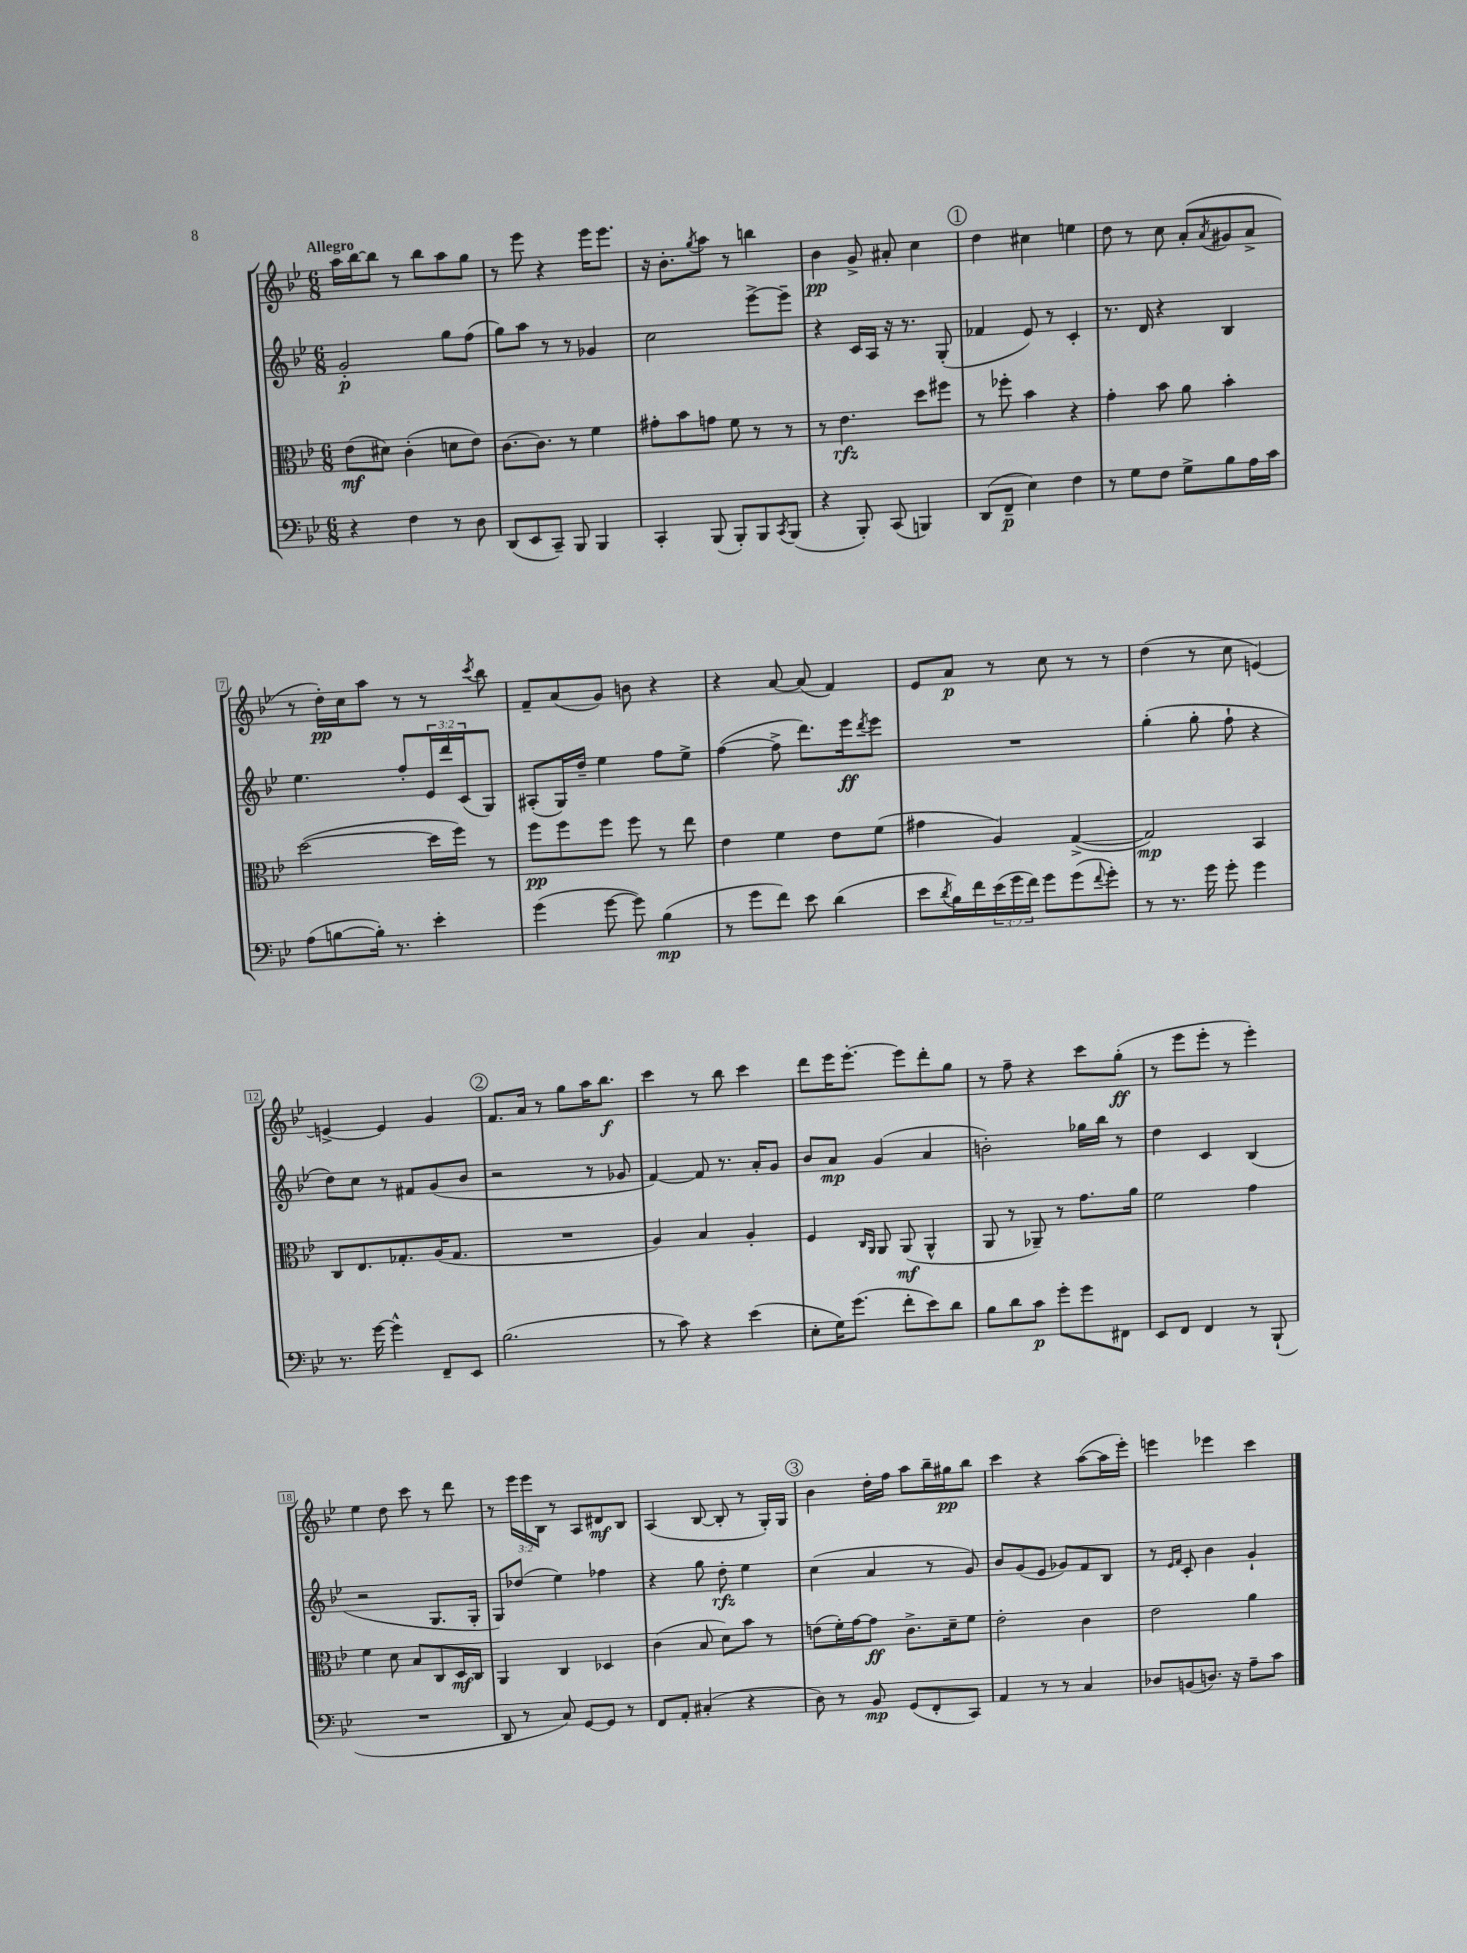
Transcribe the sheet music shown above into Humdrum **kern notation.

**kern	**kern	**kern	**kern
*staff4	*staff3	*staff2	*staff1
*clefF4	*clefC3	*clefG2	*clefG2
*k[b-e-]	*k[b-e-]	*k[b-e-]	*k[b-e-]
*M6/8	*M6/8	*M6/8	*M6/8
4r	(8e-\L	2g'/	16aa\LL
.	.	.	[16bb-\J
.	8d#\J)	.	8bb-\]J
4F\	(4c'\	.	8r
.	.	.	8bb-\L
8r	8d\L	8gg\L	8aa\
8D\	8e-\J)	(8ff\J	8gg\J
=	=	=	=
(8DD/L	[8.c\L	8gg\L)	8r
8EE-/	.	8aa\J	8eee-\
.	8.c\]J	.	.
8CC~/J)	.	8r	4r
8BBB-/	8r	8r	.
4BBB-/	4f\	4g-/	16eee-\LK
.	.	.	8.eee-\J
=	=	=	=
4CC'/	8g#'\L	2cc\	16r
.	.	.	8.b-'\L
.	8b-\	.	.
.	.	.	8qgg/
(8BBB-/	8g\J	.	8aa\J
8BBB-'/L)	8f\	.	8r
8BBB-/	8r	[8eee-^\L	4bb\
8qCC/	.	.	.
(8BBB-/J	8r	8eee-~\]J	.
=	=	=	=
4r	8r	4r	4b-\
.	4.e-\	.	.
8BBB-'/)	.	16c/LL	8g^/
.	.	16A/JJ	.
(8CC/	.	16r	8a#'/
.	.	8.r	.
4BBB/)	8dd\L	.	4cc\
.	8ff#\J	(8G'/	.
=	=	=	=
(8DD/L	8r	4f-/	4dd\
8FF~/J	8ff-'\	.	.
4E-\)	4b-\	8e-/)	4cc#\
.	.	8r	.
4F\	4r	4c'/	4ee\
=	=	=	=
8r	4g'\	8.r	8dd\
8G\L	.	.	8r
.	.	16d/	.
8F\J	8b-\	4r	8cc\
8G^\L	8a\	.	(8a'/L
.	.	.	8qa/
8B-\	4b-'\	4B-/	8g#/
16A\L	.	.	8a^/J
16c\JJ	.	.	.
=	=	=	=
(8A\L	([2dd\	4.ee-\	8r
[8B\	.	.	16dd'\LL)
.	.	.	16cc\J
16B'\]Jk)	.	.	8aa\J
8.r	.	.	.
.	.	8ff'/L	8r
4e-'\	16dd\]LL	24e-/L	8r
.	.	24ddd/	.
.	16ff\JJ)	.	.
.	.	(24c/J	.
.	.	.	8qccc/
.	8r	8G/J)	8bb-\
=	=	=	=
(4g\	8ff\L	(8A#'/L	8f~/L
.	8ff\	16G/L)	(8a/
.	.	16dd~/JJ	.
[8g\	8ff\J	4ee-\	8g/J)
8g\])	8ff\	.	8b\
(4B-\	8r	8ff\L	4r
.	8ee-\	8ee-^\J	.
=	=	=	=
8r	4e-\	([4ff\	4r
8g\L	.	.	.
8f\J)	4f\	8ff^\]	[8a/
8e-\	.	8.ddd\L)	(8a/]
(4d\	8e-\L	.	4f/)
.	.	16eee-\k	.
.	.	8qddd/	.
.	(8f\J	8eee-\J	.
=	=	=	=
8e-\L	4g#\	2.r	8e-/L
8qd/	.	.	.
16B-\L)	.	.	8a/J
16f\	.	.	.
(24e-\	4A/)	.	8r
24g\	.	.	.
24f\JJ)	.	.	.
8g\L	.	.	8cc\
(8g\	([4G^/	.	8r
8qqf/	.	.	.
8g'\J)	.	.	8r
=	=	=	=
8r	2G/])	(4gg'\	(4dd\
8.r	.	.	.
.	.	8gg'\	8r
16g\	.	.	.
8g'\	.	8ff`\	8cc\
4g\	4BB-/	4r	[4e/)
=	=	=	=
8.r	8C/L	8dd\L)	4e^/_
.	8.E-/	8cc\J	.
[16g\	.	.	.
4g^^\]	.	8r	4e/]
.	8.G-'/	.	.
.	.	8f#/L	.
8FF~/L	(16A/K	(8g/	4g/
.	8.G-/J	.	.
8EE-/J	.	8b-/J	.
=	=	=	=
(2.B-\	2.r	2r	8.f/L
.	.	.	16a/Jk
.	.	.	8r
.	.	.	8gg\L
.	.	8r	16aa\K
.	.	.	8.bb-\J
.	.	8g-/	.
=	=	=	=
8r	4A/)	[4f/)	4ccc\
8c\)	.	.	.
4r	4B-/	8f/]	8r
.	.	8.r	8bb-\
(4e-\	4A'/	.	4ccc\
.	.	16a'/LK	.
.	.	8g/J	.
=	=	=	=
8E-'\L	4F/	8b-/L	8ddd\L
16G\K)	.	8a/J	16eee-\K
(8.g\J	.	.	[8.eee-'\J
.	16qqC/LL	.	.
.	16qqAA/JJ	.	.
.	8AA/	(4g/	.
8f'\L	(8AA/	.	8eee-\]L
8e-\)	4AA^^/	4a/	8ddd'\
8d\J	.	.	8gg\J
=	=	=	=
8B-\L	8AA/	2b'\)	8r
8d\	8r	.	8ff~\
8c\J	8AA-~/)	.	4r
8g'\L	8r	.	.
8g\	8.g\L	16gg-\LL	8ccc\L
.	.	16bb-\JJ	.
8FF#\J	.	8r	(8gg'\J
.	16a\Jk	.	.
=	=	=	=
8EE-/L	2f\	4dd\	8r
8FF/J	.	.	8eee-\L
4FF/	.	4c/	8eee-'\J
.	.	.	8r
8r	4g\	(4B-/	4eee-'\)
(8BBB-`/	.	.	.
=	=	=	=
2.r	4f\	2r	4ee-\
.	8d\	.	8dd\
.	8B-/L	.	8ccc\
.	8C/	8.G/L	8r
.	16D/L	.	8ddd\
.	16C/JJ	16G'/Jk	.
=	=	=	=
8DD/	4AA/	8G/L)	8r
8r	.	(8dd-/J	24eee-\LL
.	.	.	24eee-\
.	.	.	24B-\JJ
8C/)	4C/	4ee-\)	8r
[8GG/L	.	.	8A/L
8GG/]J	4D-/	4ff-\	8d#/
8r	.	.	8B-/J
=	=	=	=
8FF/L	(4c\	4r	(4A/
8AA'/J	.	.	.
(4C#'/	8B-/	8gg\	[8B-/
.	8d\L)	8dd'\	8B-'/]
4r	8b-\J	4ee-\	8r
.	8r	.	16G'/LL)
.	.	.	16G/JJ
=	=	=	=
8D\)	(8e\L	(4cc\	4b-\
8r	16f'\L)	.	.
.	[16g\J	.	.
8BB-/	8g\]J	4a/	16dd'\LL
.	.	.	16ff\JJ
(8GG/L	8.c^\L	.	8aa\L
8FF'/	.	8r	16bb-~\L
.	16d~\k	.	16gg#\J
8CC/J)	8f\J	8g/)	8bb-\J
=	=	=	=
4AA/	2e-'\	8b-/L	4ccc\
.	.	(8g/	.
8r	.	8e-/J	4r
8r	.	8g-/L)	.
4C/	4c\	8f/	([8aa\L
.	.	8B-/J	16aa\]L
.	.	.	16eee-'\JJ)
=	=	=	=
8D-/L	2e-\	8r	4eee\
.	.	16qqe-/LL	.
.	.	16qqf/JJ	.
(8BB/	.	8c'/	.
8.D/J)	.	4b-\	4eee-\
16r	.	.	.
8A~\L	4a\	4g`/	4ccc\
8c\J	.	.	.
==	==	==	==
*-	*-	*-	*-
